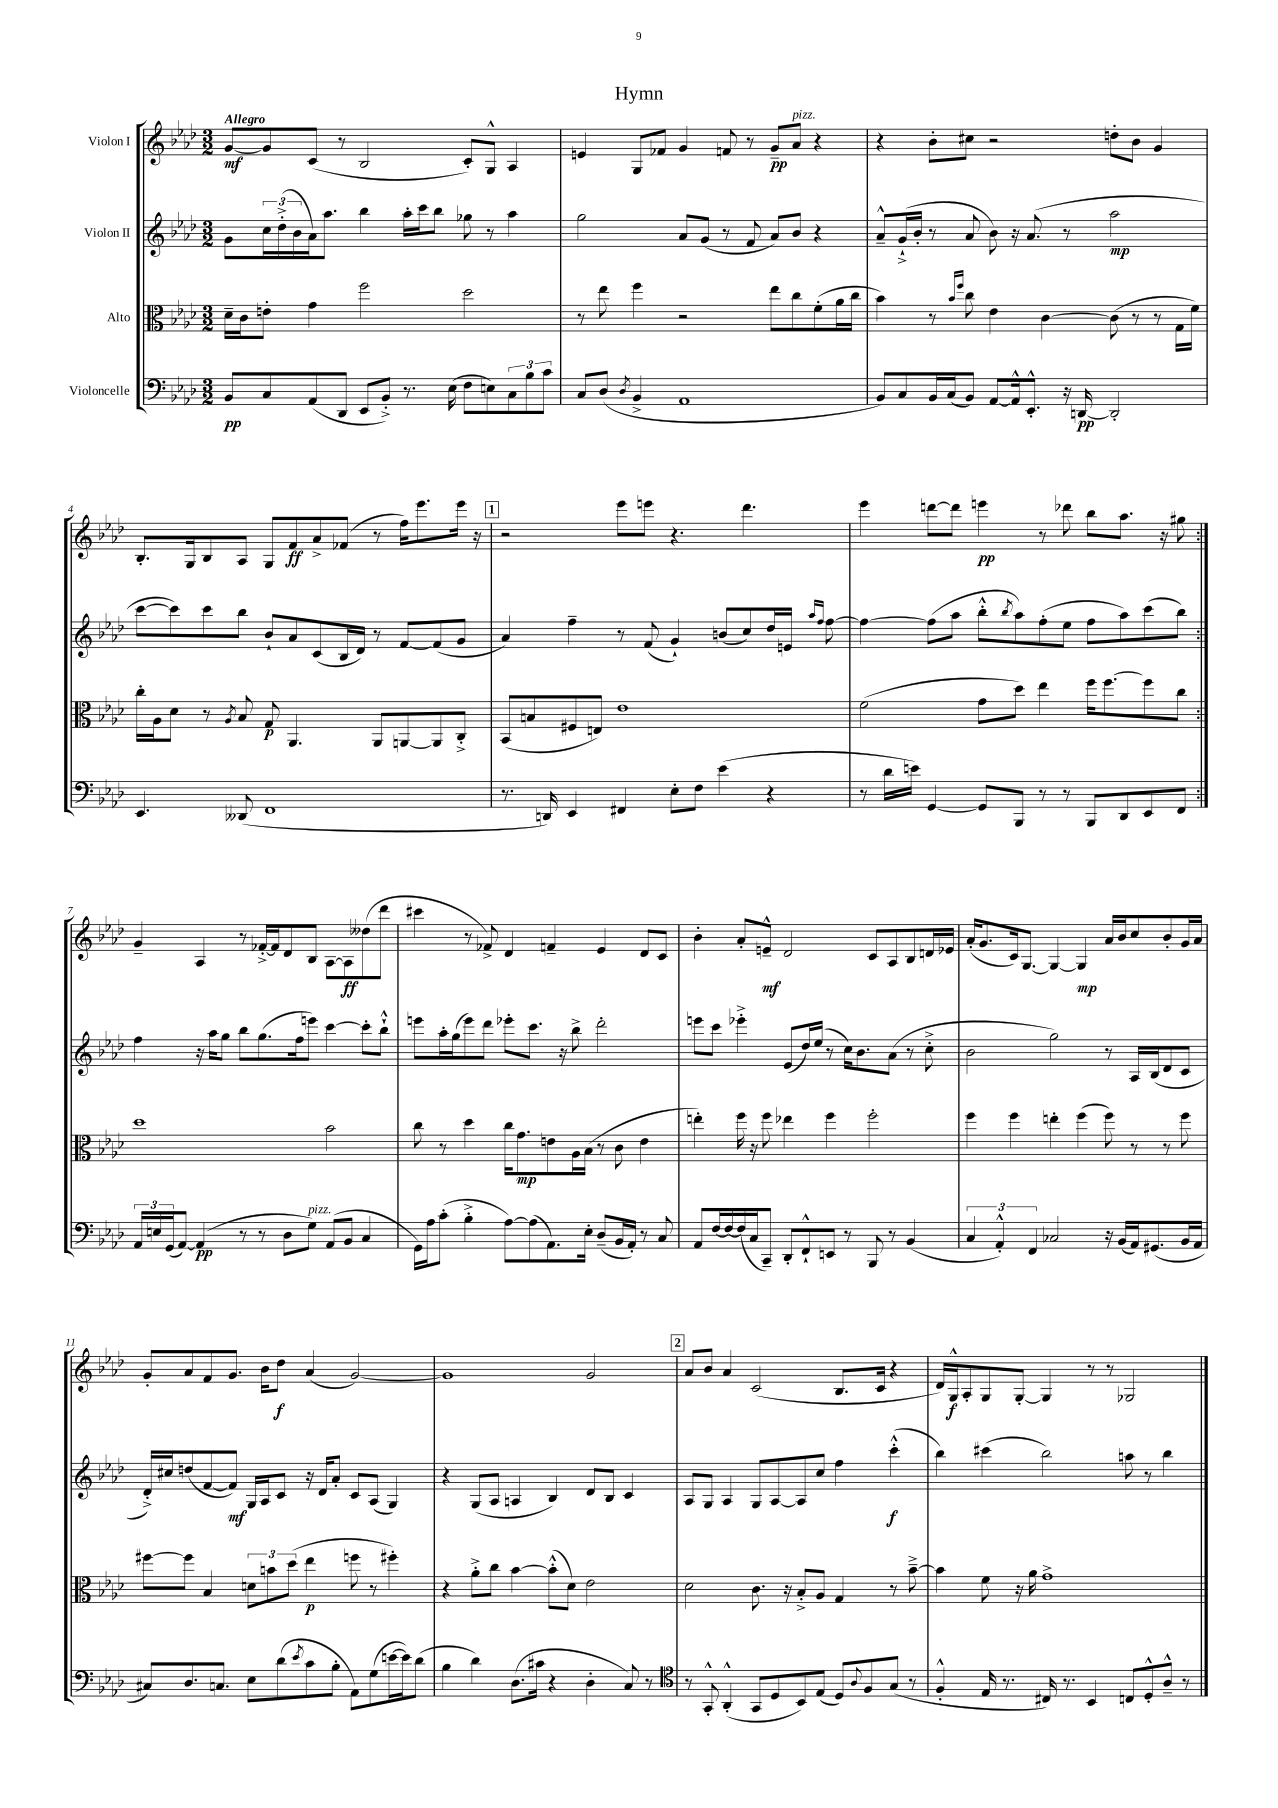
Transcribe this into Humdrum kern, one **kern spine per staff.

**kern	**kern	**kern	**kern
*staff4	*staff3	*staff2	*staff1
*clefF4	*clefC3	*clefG2	*clefG2
*k[b-e-a-d-]	*k[b-e-a-d-]	*k[b-e-a-d-]	*k[b-e-a-d-]
*M3/2	*M3/2	*M3/2	*M3/2
8BB-/L	16d-~\LL	8g\L	[8g/L
.	16c\J	.	.
8C/	8e'\J	24cc\L	8g/]
.	.	(24dd-'^\	.
.	.	24b-\	.
(8AA-/	4g\	16a-\J)	(8c/J
.	.	8.aa-\J	.
8DD-/J	.	.	8r
8EE-/L	2ff\	4bb-\	2B-/
8BB-'^/J)	.	.	.
8.r	.	16aa-'\LL	.
.	.	16ccc\J	.
.	.	8bb-\J	.
(16E-\	.	.	.
8F\L	2dd-\	8gg-\	8c'/L)
8E\)	.	8r	8G^^/J
12C\	.	4aa-\	4A-/
12B-\	.	.	.
12c\J	.	.	.
=	=	=	=
8C/L	8r	2gg\	4e/
(8D-/J	8ee-\	.	.
8qD-/	.	.	.
4BB-^/	4ff\	.	8G/L
.	.	.	8f-/J
1AA-	2r	8a-/L	4g/
.	.	(8g/J	.
.	.	8r	8f/
.	.	8f/	8r
.	8ee-\L	8a-/L)	8g~/L
.	8cc\	8b-/J	8a-/J
.	(8f'\	4r	4r
.	16a-\L	.	.
.	16cc\JJ	.	.
=	=	=	=
8BB-/L)	4b-\)	8a-~^^/L	4r
8C/	.	(16g`^/L	.
.	.	16b-'/JJ	.
16BB-/L	8r	8r	8b-'\L
(16C/J	.	.	.
.	16qqb-/LL	.	.
.	16qqff/JJ	.	.
8BB-/J)	8cc\	8a-/	8cc#\J
[8AA-/L	4e-\	8b-\)	2r
16AA-^^/]k	.	16r	.
8.EE-'^^/J	.	(8.a-/	.
.	[4c\	.	.
16r	.	8r	.
[16DD/	.	.	.
2DD'/]	(8c\]	2aa-\	8dd'\L
.	8r	.	8b-\J
.	8r	.	4g/
.	16G\LL	.	.
.	16f\JJ)	.	.
=	=	=	=
4.EE-/	16cc'\LL	[8ccc\L	8.B-'/L
.	16A-\J	.	.
.	8d-\J	8ccc\])	.
.	.	.	16G/k
.	8r	8ccc\	8B-/
.	8qA-/	.	.
(8DD--/	8B-/	8bb-\J	8A-/J
1FF	8G/	8b-`/L	8G/L
.	4.AA-/	8a-/	8f/
.	.	(8c/	8a-^/
.	.	16B-/L	(8f-/J
.	.	16d-/JJ)	.
.	8AA-/L	8r	8r
.	[8AA/	[8f/L	16ff\LK)
.	.	.	8.eee-\
.	8AA/]	(8f/]	.
.	8C'^/J	8g/J	16eee-\Jk
.	.	.	16r
=	=	=	=
8.r	(8BB-/L	4a-/)	2r
.	8B/	.	.
16DD/)	.	.	.
4EE-/	8F#/	4ff~\	.
.	8E/J)	.	.
4FF#/	1e-	8r	8eee-\L
.	.	(8f/	8eee\J
8E-'\L	.	4g`/)	4.r
8F\J	.	.	.
(4e-\	.	(8b/L	.
.	.	8cc/)	4.ddd-\
4r	.	16dd-/L	.
.	.	16e/JJ	.
.	.	16qqaa-/LL	.
.	.	16qqff/JJ	.
.	.	[8ff\	.
=	=	=	=
8r	(2f\	4ff\_	4eee-\
16d-\LL	.	.	.
16e\JJ)	.	.	.
[4GG/	.	(8ff\]L	[8ddd\L
.	.	8aa-\J	8ddd\]J
8GG/]L	8g\L	8bb-'^^\L	4eee\
.	.	8qbb-/	.
8BBB-/J	8dd-\J)	8aa-\)	.
8r	4ee-\	(8ff'\	8r
8r	.	8ee-\J	8ddd-\
8BBB-/L	16ff\LK	8ff\L	8bb-\L
.	[8.ff\	.	.
8DD-/	.	8aa-\)	8.aa-\J
8EE-/	8ff\]	(8ccc\	.
.	.	.	16r
8FF/J	8cc\J	8bb-\J)	8gg#\
=:|!	=:|!	=:|!	=:|!
24AA-/LL	1dd-	4ff\	4g~/
24E/	.	.	.
(24GG/J	.	.	.
[8AA-/J)	.	.	.
(4AA-/]	.	16r	4A-/
.	.	16aa-\LK	.
.	.	8gg\J	.
8r	.	8bb-\L	8r
8r	.	(8.gg\	[16f-'^/LL
.	.	.	16f-/]J
8D-\L	.	.	8d-/
.	.	16ff\k	.
8G\J)	.	8eee\J)	8B-/J
(8AA-/L	2b-\	[4ccc\	[8A-\L
8BB-/J	.	.	8A-\]
4C/	.	8ccc'\]L	(8dd--\
.	.	8bb-`^^\J	8ddd-\J
=	=	=	=
16GG\LL)	8cc\	8eee\L	4ccc#\
16A-\J	.	.	.
(8c'\J	8r	16aa-'\L	.
.	.	(16gg\J	.
4B-'^\	4dd-\	8eee\)	8r
.	.	8ddd-\J	8f-^/)
[8A-\L)	16cc\LK	8eee-'\L	4d-/
.	8.g\	.	.
(8A-\]	.	8.ccc\J	.
8.AA-\)	8e\	.	4f~/
.	.	16r	.
.	16A-\L	8bb-^\	.
16E-'\Jk	(16B-\JJ	.	.
(8D-~/L	8r	2ddd-'\	4e-/
16BB-/L	8c\	.	.
16AA-'/JJ)	.	.	.
8r	4e\	.	8d-/L
8C/	.	.	8c/J
=	=	=	=
8AA-/L	4ee'\)	8eee\L	4b-'\
[16F/L	.	8ccc\J	.
16F/_	.	.	.
(16F/]	16ff\	4eee-'^\	8a-'/L
16C/J	16r	.	.
8CC~/J)	8ff\	.	8e~^^/J
8DD-'/L	4ee-\	(8e-/L	2d-/
8FF`^^/	.	16dd-/L)	.
.	.	(16ee-/JJ	.
8EE/J	4ff\	8r	.
8r	.	16cc\LK)	.
.	.	8.b-\	.
8BBB-/	2ff'\	.	8c/L
8r	.	(8a-\J	8A-/
(4BB-/	.	8r	8B-/
.	.	8cc'^\	16d/L
.	.	.	16e-/JJ
=	=	=	=
6C/	4ff\	2b-\	(16a-'/LK
.	.	.	8.g/
6AA-'^^/)	.	.	.
.	4ff\	.	16c/k)
.	.	.	[8.G/J
6FF/	.	.	.
2C-/	4ee'\	2gg\)	4G/_
.	(4ff\	.	4G/]
16r	8ff\)	8r	16a-/LL
(16BB-/LL	.	.	16b-/J
16AA-/J)	8r	16A-/LL	8cc/
(8.GG#/	.	(16B-/J	.
.	8r	8d-/	8b-'/
16BB-/L	8ff\	8c/J	16g/L
16AA-/JJ	.	.	16a-/JJ
=	=	=	=
8C#/L)	[8ff#\L	16d-'^/LL)	8g'/L
.	.	16cc#/J	.
8.D-/	8ff#\]J	(8dd/	8a-/
.	4B-/	[8f/	8f/
8.C/J	.	.	.
.	.	8f/]J)	8.g/J
8E-\L	12d\L	16G/LL	.
.	.	16A-/J	16b-\LK
.	12b\	.	.
(8d-\	.	8c/J	8dd-\J
.	(12dd-\J	.	.
8qe-/	.	.	.
8c\	4ee-\	16r	(4a-/
.	.	16d-/LK	.
8B-'\J	.	8a-'/J	.
8AA-\L)	8ff\	8c/L	[2g/)
(8G\	8r	(8A-/J	.
[16e\L	4ff#'\)	4G/)	.
16e\]J)	.	.	.
(8d-\J	.	.	.
=	=	=	=
4B-\	4r	4r	1g]
4d-\)	8a-'^\L	(8G/L	.
.	8cc\J	8A-/J	.
(8.D-\L	[4b-\	4A/	.
16c#\Jk	.	.	.
4r	(8b-'^^\]L	4B-/)	.
.	8d-\J)	.	.
4D-'\	2e-\	8d-/L	2g/
.	.	8B-/J	.
8C/)	.	4c/	.
8r	.	.	.
=	=	=	=
*clefC4	*	*	*
8r	2d-\	8A-/L	8a-/L
8GG'^^/	.	8G/J	8b-/J
(4AA-'^^/	.	4A-/	4a-/
8GG/L	8.c\	8G/L	(2c/
8D-/	.	[8A-/	.
.	16r	.	.
8BB-/)	8B-'^/L	8A-/]	.
(8E-/J	8A-/J	8cc/J	.
8D-/L)	4G/	4ff\	8.B-/L
8qqA-/	.	.	.
8F/	.	.	.
.	.	.	16c/Jk
(8G/J	8r	(4ccc'^^\	4r
8r	[8b-~^\	.	.
=	=	=	=
4F'^^/	4b-\]	4bb-\)	16d-/LL)
.	.	.	16G^^/J
.	.	.	8A-'/
16E-/	8f\	(4ccc#\	8G/
8.r	.	.	.
.	16r	.	[8G'/J
.	16a-\	.	.
16C#/)	1g^	2bb-\)	4G/]
8.r	.	.	.
4BB-/	.	.	8r
.	.	.	8r
8C/L	.	8aa\	2G-/
8D-'^^/	.	8r	.
8A-~^^/J	.	4bb-\	.
8r	.	.	.
==	==	==	==
*-	*-	*-	*-
